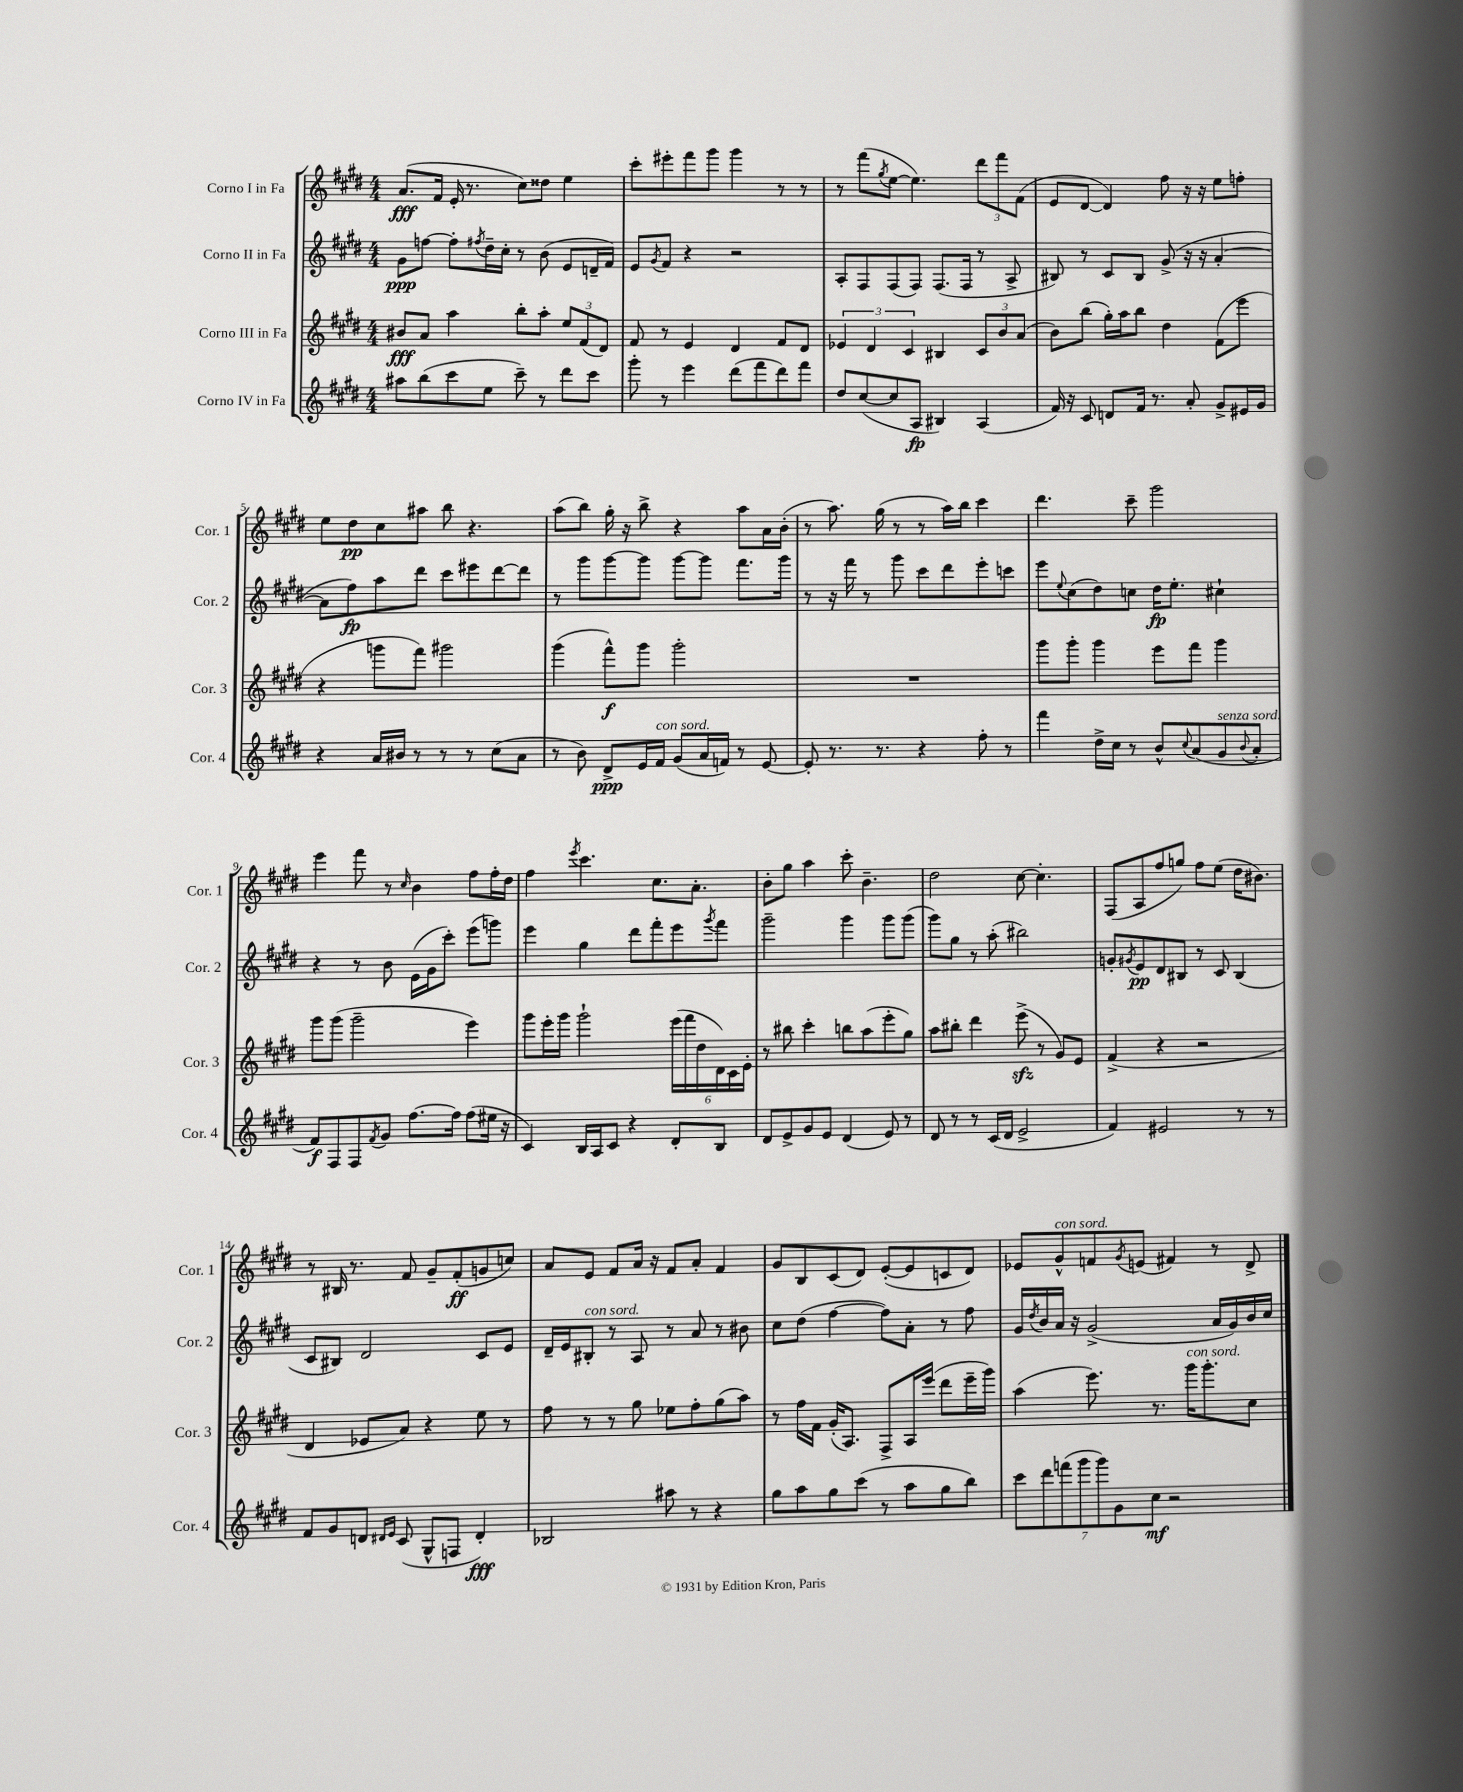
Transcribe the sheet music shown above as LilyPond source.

<<
\new StaffGroup <<
\new Staff = "s0" \with { instrumentName = "Corno I in Fa" shortInstrumentName = "Cor. 1" } {
    \clef treble \key e \major \numericTimeSignature \time 4/4
    a'8.\fff( fis'16 e'16-. r8. cis''8) disis''8 e''4 |
    cis'''8-. eis'''8-. fis'''8 gis'''8 gis'''4 r8 r8 |
    r8 fis'''8( \acciaccatura { gis''8 } e''8~ e''4.) \tuplet 3/2 { dis'''8 fis'''8 fis'8( } |
    e'8 dis'8~ dis'4) fis''8 r16 r16 e''8 f''8-. |
    e''8 dis''8\pp cis''8 ais''8 b''8 r4. |
    a''8( b''8) gis''16-. r16 b''8-> r4 a''8 a'16 b'16-.( |
    r8 a''8.) gis''16( r8 r8 a''16) b''16 cis'''4 |
    dis'''4. cis'''8-- gis'''2 |
    e'''4 fis'''8 r8 \grace { cis''16 } b'4 fis''8 fis''16-. dis''16 |
    fis''4 \acciaccatura { e'''8 } cis'''4. cis''8. a'8.-. |
    b'8-. gis''8 a''4 cis'''8-. b'4.-- |
    dis''2 cis''8~ cis''4.-. |
    fis8( a8 fis''8 g''8) fis''8 e''8( dis''16 bis'8.) |
    r8 bis16 r8. fis'8 gis'8-- fis'8-.\ff( g'8 c''8) |
    a'8 e'8 fis'8 a'16 r16 fis'8 a'8-. fis'4 |
    gis'8 b8 cis'8( dis'8) e'8~-.( e'8 c'8 dis'8) |
    ees'8 gis'8-^^\markup { \italic "con sord." } f'8 \acciaccatura { gis'8 } e'8( fis'4) r8 dis'8-> \bar "|." |
}
\new Staff = "s1" \with { instrumentName = "Corno II in Fa" shortInstrumentName = "Cor. 2" } {
    \clef treble \key e \major \numericTimeSignature \time 4/4
    gis'8\ppp f''8~ f''8-. \acciaccatura { fis''8 } dis''16-- cis''16-. r8 b'8( e'8 d'16-- fis'16) |
    e'8 \acciaccatura { gis'8 } fis'8 r4 r2 |
    a8-. fis8 fis8( fis8) fis8.( fis16 r8 a8-> |
    bis8) r8 cis'8 bis8 gis'8->( r16 r16 a'4~-. |
    a'8 fis''8\fp) a''8 dis'''8 cis'''8 eis'''8 dis'''8~ dis'''8 |
    r8 gis'''8 gis'''8~ gis'''8 gis'''8~ gis'''8 fis'''8. gis'''16 |
    r8 r16 fis'''16 r8 gis'''8 cis'''8 dis'''8 e'''8-. c'''8 |
    e'''8 \appoggiatura { e''8 } cis''8( dis''8) c''8 dis''16\fp e''8.-. cis''4-! |
    r4 r8 b'8 e'16( gis'16 cis'''8-.) e'''8( g'''8) |
    e'''4 gis''4 dis'''8 fis'''8-. e'''8 \acciaccatura { gis'''8 } fis'''8 |
    gis'''2-- gis'''4 gis'''8 gis'''8( |
    gis'''8) gis''8 r8 a''8-.( bis''2) |
    g'8-. \acciaccatura { gis'8 } e'8\pp dis'8 bis8 r8 cis'8 bis4( |
    cis'8 bis8) dis'2 cis'8 e'8 |
    dis'16-- e'16 bis8-.^\markup { \italic "con sord." } r8 a8 r8 a'8 r8 bis'8 |
    cis''8 dis''8( fis''4~ fis''8) a'8-. r8 fis''8 |
    gis'16 \acciaccatura { dis''8 } b'16 a'16 r16 gis'2->( a'16 gis'16) b'16 cis''16 \bar "|." |
}
\new Staff = "s2" \with { instrumentName = "Corno III in Fa" shortInstrumentName = "Cor. 3" } {
    \clef treble \key e \major \numericTimeSignature \time 4/4
    bis'8\fff a'8 a''4 b''8-. a''8-. \tuplet 3/2 { e''8 fis'8( dis'8) } |
    fis'8 r8 e'4 dis'4 fis'8 dis'8 |
    \tuplet 3/2 { ees'4 dis'4 cis'4 } bis4 \tuplet 3/2 { cis'8 b'8 a'8( } |
    b'8) b''8( gis''16-.) a''16 b''8 dis''4 fis'8( e'''8 |
    r4 g'''8 fis'''8) gis'''2 |
    gis'''4( fis'''8-^\f) gis'''8 gis'''2-. |
    R1 |
    gis'''8 gis'''8-. gis'''4 e'''8 fis'''8 gis'''4 |
    gis'''8 gis'''8( gis'''2-- e'''4) |
    gis'''8 e'''16-. gis'''16 gis'''2-! \tuplet 6/4 { e'''16( fis'''16 dis''16 dis'16) cis'16 e'16-. } |
    r8 bis''8 cis'''4-. b''8 a''8( e'''8-. gis''8) |
    a''8 bis''8-. dis'''4 e'''8->\sfz( r8 gis'8) e'8 |
    fis'4->( r4 r2 |
    dis'4 ees'8 a'8) r4 e''8 r8 |
    fis''8 r8 r8 gis''8 ees''8 fis''8-. gis''8( a''8) |
    r8 fis''16 fis'16 gis'16-.( a8.) fis8-> a16 e'''16( dis'''8 e'''16-- gis'''16) |
    a''4( e'''8.) r8. gis'''16^\markup { \italic "con sord." } gis'''8.-. cis''8 \bar "|." |
}
\new Staff = "s3" \with { instrumentName = "Corno IV in Fa" shortInstrumentName = "Cor. 4" } {
    \clef treble \key e \major \numericTimeSignature \time 4/4
    ais''8 b''8( cis'''8 e''8 cis'''8--) r8 dis'''8 cis'''8 |
    gis'''8-. r8 e'''4 dis'''8( fis'''8 dis'''8) fis'''8 |
    dis''8 cis''8~( cis''8 a8\fp bis4) a4( |
    fis'16) r16 cis'8 d'8 fis'16 r8. a'8-. gis'8-> eis'16 gis'16 |
    r4 a'16 bis'16 r8 r8 r8 cis''8( a'8 |
    r8 b'8) dis'8->\ppp e'16 fis'16^\markup { \italic "con sord." } gis'8( a'16 f'16) r8 e'8~ |
    e'8-. r8. r8. r4 fis''8-. r8 |
    fis'''4 dis''16-> cis''16 r8 b'8-^ \appoggiatura { cis''8 } a'8( gis'8^\markup { \italic "senza sord." } \appoggiatura { b'8 } a'8-. |
    fis'8\f) fis8 fis8 \acciaccatura { fis'8 } gis'8 fis''8.~ fis''16 fis''8( eis''16 r16 |
    cis'4) b16 a16 cis'8 r4 dis'8-. b8 |
    dis'8 e'8-> gis'8 e'8 dis'4( e'8) r8 |
    dis'8 r8 r8 cis'16( dis'16 e'2-> |
    fis'4) eis'2 r8 r8 |
    fis'8 gis'8 d'8 \grace { dis'16 e'16 } cis'8( gis8-^ f8 dis'4-.\fff) |
    bes2 ais''8 r8 r4 |
    gis''8 a''8 gis''8 cis'''8( r8 a''8 gis''8 b''8) |
    \tuplet 7/4 { cis'''8 dis'''8 f'''8( gis'''8 gis'''8) gis'8 cis''8\mf } r2 \bar "|." |
}
>>
>>
